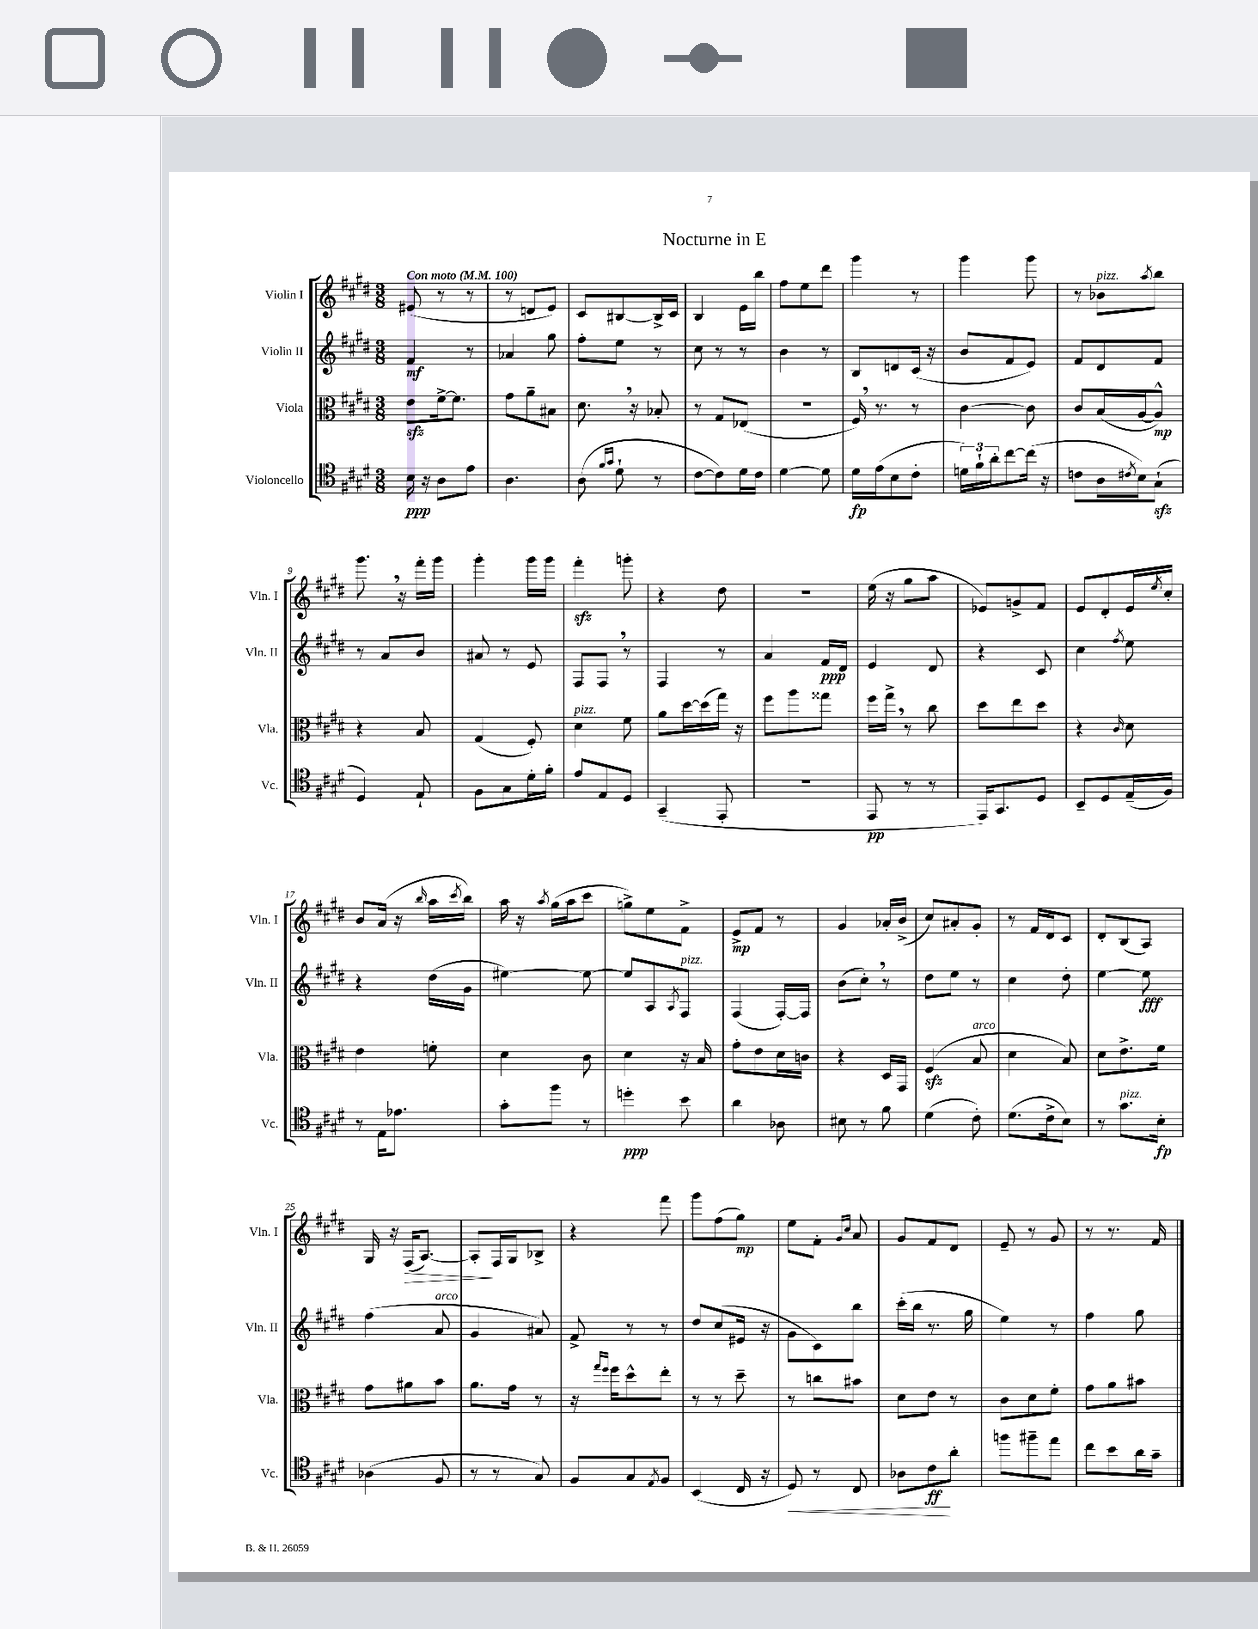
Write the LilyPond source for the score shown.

\header { title = "Nocturne in E" }
<<
\new StaffGroup <<
\new Staff = "s0" \with { instrumentName = "Violin I" shortInstrumentName = "Vln. I" } {
    \clef treble \key e \major \numericTimeSignature \time 3/8 \tempo "Con moto" 4 = 100
    eis'8( r8 r8 |
    r8 d'8 e'8) |
    cis'8 bis8~ bis16-> cis'16 |
    b4 e'16 b''16 |
    fis''8 e''8 dis'''8 |
    gis'''4 r8 |
    gis'''4 gis'''8 |
    r8 bes'8^\markup { \italic "pizz." } \acciaccatura { a''8 } b''8 |
    gis'''8. \breathe r16 fis'''16-. gis'''16 |
    gis'''4-. gis'''16 gis'''16 |
    fis'''4-.\sfz g'''8-. |
    r4 dis''8 |
    r4. |
    e''16( r16 gis''8 a''8 |
    ees'8) g'8-> fis'8 |
    e'8 dis'8-. e'16 \acciaccatura { e''8 } cis''16-. |
    b'8 a'16( r16 \grace { b''16 } a''16 \acciaccatura { cis'''8 } b''16) |
    a''16 r16 \acciaccatura { a''8 } gis''16( a''16 cis'''8 |
    g''8->) e''8 fis'8-> |
    e'8->\mp fis'8 r8 |
    gis'4 aes'16-. b'16->( |
    cis''8) ais'8-. gis'8-. |
    r8 fis'16 dis'16 cis'8 |
    dis'8-. b8( a8) |
    gis16 r16 fis16\>( a8.~) |
    a8-.\! fis16 gis16 bes8-> |
    r4 fis'''8 |
    gis'''8 fis''8( gis''8\mp) |
    e''8 fis'8-. \grace { gis'16 cis''16 } a'8 |
    gis'8 fis'8 dis'8 |
    e'8-- r8 gis'8 |
    r8 r8. fis'16 \bar "|." |
}
\new Staff = "s1" \with { instrumentName = "Violin II" shortInstrumentName = "Vln. II" } {
    \clef treble \key e \major \numericTimeSignature \time 3/8
    fis'4\mf r8 |
    aes'4 gis''8 |
    fis''8-. e''8 r8 |
    cis''8 r8 r8 |
    b'4 r8 |
    b8 d'8 cis'16( r16 |
    b'8 fis'8 e'8) |
    fis'8 dis'8 fis'8 |
    r8 a'8 b'8 |
    ais'8 r8 e'8 |
    fis8 fis8 \breathe r8 |
    fis4 r8 |
    a'4 fis'16\ppp dis'16 |
    e'4 dis'8 |
    r4 cis'8 |
    cis''4 \acciaccatura { fis''8 } e''8 |
    r4 dis''16( gis'16 |
    eis''4~) eis''8~ |
    eis''8 a8 \acciaccatura { a8 } fis8^\markup { \italic "pizz." } |
    fis4( fis16~-.) fis16 |
    b'8( cis''8-.) \breathe r8 |
    dis''8 e''8 r8 |
    cis''4 dis''8-. |
    e''4~ e''8\fff |
    fis''4( a'8^\markup { \italic "arco" } |
    gis'4 ais'8) |
    fis'8-> r8 r8 |
    dis''8 cis''8( eis'16 r16 |
    gis'8 cis'8) b''8 |
    cis'''16-.( b''16 r8. gis''16 |
    e''4) r8 |
    fis''4 gis''8 \bar "|." |
}
\new Staff = "s2" \with { instrumentName = "Viola" shortInstrumentName = "Vla." } {
    \clef alto \key e \major \numericTimeSignature \time 3/8
    e'8\sfz fis'16~-> fis'8. |
    gis'8 a'8-- bis8 |
    dis'8. \breathe r16 bes8-. |
    r8 gis8 ees8( |
    R4. |
    fis16) \breathe r8. r8 |
    cis'4~ cis'8 |
    cis'8 b16( a16~ a8-^\mp) |
    r4 b8 |
    gis4( fis8-.) |
    dis'4^\markup { \italic "pizz." } fis'8 |
    a'8 dis''16~ dis''16( gis''16) r16 |
    fis''8 a''8 gisis''8 |
    fis''16 gis''16-> \breathe r8 cis''8 |
    dis''8 e''8 dis''8 |
    r4 \grace { cis'16 } dis'8 |
    e'4 f'8-. |
    dis'4 cis'8 |
    dis'4 r16 b16 |
    gis'8-. e'8 dis'16 c'16 |
    r4 dis16 gis,16 |
    fis4\sfz( b8^\markup { \italic "arco" } |
    dis'4 b8) |
    dis'8 e'8.-> fis'16 |
    gis'8 ais'8 b'8 |
    a'8. gis'16 r8 |
    r16 \grace { gis''16 fis''16 } fis''16 dis''8-^ e''8-. |
    r8 r8 dis''8-- |
    r8 c''8 bis'8 |
    dis'8 e'8 r8 |
    cis'8 dis'8 fis'8-. |
    gis'8 a'8 bis'8 \bar "|." |
}
\new Staff = "s3" \with { instrumentName = "Violoncello" shortInstrumentName = "Vc." } {
    \clef tenor \key e \major \numericTimeSignature \time 3/8
    b16\ppp r16 a8 e'8 |
    a4. |
    a8( \grace { fis'16 gis'16 } dis'8-! r8 |
    cis'8~ cis'8) dis'16 cis'16 |
    dis'4~ dis'8 |
    dis'16\fp e'16( b8 cis'8-. |
    \tuplet 3/2 { d'16) fis'16-! a'16-. } cis''8~ cis''16( r16 |
    c'8 a16 \acciaccatura { cis'8 } b16) gis8-!\sfz( |
    dis4) e8-! |
    fis8 gis8 dis'16-. fis'16-. |
    e'8 e8 dis8 |
    gis,4--( e,8-. |
    R4. |
    e,8\pp r8 r8 |
    e,16) gis,8. dis8 |
    b,8-- dis8 e16--( fis16) |
    r8 e16 ees'8. |
    gis'8-. fis''8 r8 |
    d''4-.\ppp b'8 |
    a'4 aes8 |
    bis8 r8 fis'8 |
    dis'4( cis'8-.) |
    dis'8.( cis'16-> b8) |
    r8 gis'8.^\markup { \italic "pizz." } b16-.\fp |
    aes4( fis8 |
    r8 r8 gis8) |
    fis8 gis8 \acciaccatura { e8 } fis8 |
    b,4( cis16 r16 |
    dis8\<) r8 cis8 |
    aes8 cis'8\ff\! a'8-. |
    f''8 fis''8-- e''8 |
    cis''8 b'8 a'16 gis'16-- \bar "|." |
}
>>
>>
